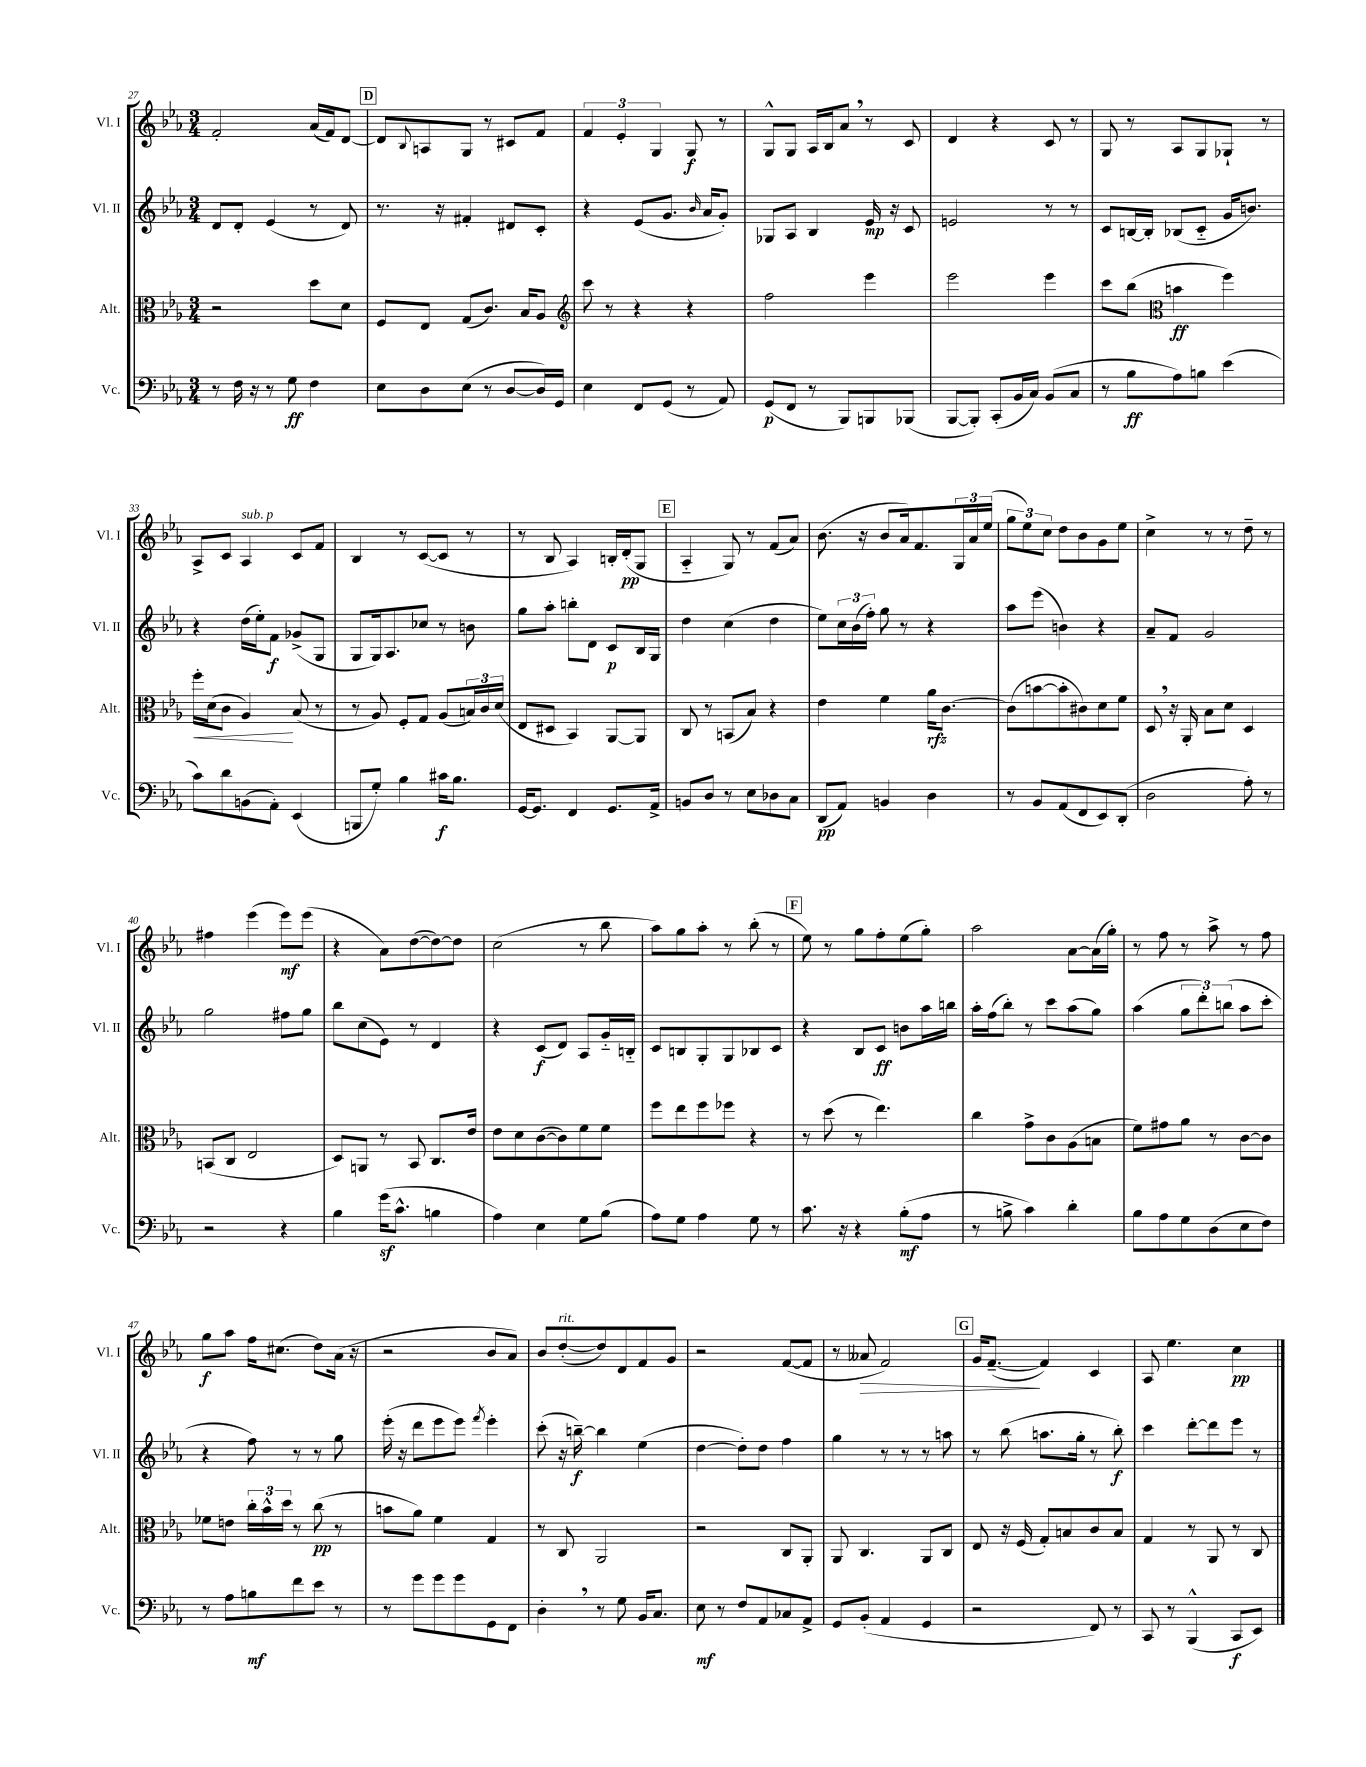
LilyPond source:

<<
\new StaffGroup <<
\new Staff = "s0" \with { instrumentName = "Vl. I" shortInstrumentName = "Vl. I" } {
    \clef treble \key ees \major \numericTimeSignature \time 3/4
    f'2-. aes'16( f'16) d'8~ |
    \mark \markup { \box "D" } d'8 \appoggiatura { bes8 } a8 g8 r8 cis'8 f'8 |
    \tuplet 3/2 { f'4 ees'4-. g4 } g8\f r8 |
    g8-^ g8 aes16 bes16 aes'8 \breathe r8 c'8 |
    d'4 r4 c'8 r8 |
    g8 r8 aes8 g8 ges8-! r8 |
    aes8-> c'8 aes4^\markup { \italic "sub. p" } c'8 f'8 |
    bes4 r8 c'8~( c'8 r8 |
    r8 bes8 aes4) b16-. d'16-.\pp( g8 |
    \mark \markup { \box "E" } aes4-_ g8) r8 f'8( aes'8) |
    bes'8.( r16 bes'8 aes'16) f'8. \tuplet 3/2 { g16 aes'16 ees''16( } |
    \tuplet 3/2 { g''8 ees''8) c''8 } d''8 bes'8 g'8 ees''8 |
    c''4-> r8 r8 d''8-- r8 |
    fis''4 ees'''4( ees'''8\mf) ees'''8( |
    r4 aes'8) d''8~( d''8~) d''8 |
    c''2( r8 bes''8 |
    aes''8) g''8 aes''8-. r8 bes''8-.( r8 |
    \mark \markup { \box "F" } ees''8) r8 g''8 f''8-. ees''8( g''8-.) |
    aes''2 aes'8~ aes'16( g''16-.) |
    r8 f''8 r8 aes''8-> r8 f''8 |
    g''8\f aes''8 f''16 cis''8.( d''8) aes'16( r16 |
    r2 bes'8 aes'8) |
    bes'8 d''8~-.^\markup { \italic "rit." }( d''8) d'8 f'8 g'8 |
    r2 f'8~( f'8 |
    r8 aeses'8\> f'2) |
    \mark \markup { \box "G" } g'16 f'8.~--\!( f'4) c'4 |
    aes8 ees''4. c''4\pp \bar "|." |
}
\new Staff = "s1" \with { instrumentName = "Vl. II" shortInstrumentName = "Vl. II" } {
    \clef treble \key ees \major \numericTimeSignature \time 3/4
    d'8 d'8-. ees'4( r8 d'8) |
    \mark \markup { \box "D" } r8. r16 fis'4-. dis'8 c'8-. |
    r4 ees'8( g'8. \grace { bes'16 } aes'16 g'8-.) |
    ges8 aes8 bes4 ees'16\mp r16 c'8 |
    e'2 r8 r8 |
    c'8 b16~ b16-. bes8( c'8-_ g'16 b'8.) |
    r4 d''16( ees''16-.) f'8\f ges'8->( g8 |
    g8 g16) aes8. ces''8 r8 b'8 |
    g''8 aes''8-. b''8-. d'8 c'8\p bes16 g16 |
    \mark \markup { \box "E" } d''4 c''4( d''4 |
    ees''8) \tuplet 3/2 { c''16 bes'16( f''16-.) } g''8 r8 r4 |
    aes''8 ees'''8( b'4) r4 |
    aes'8-- f'8 g'2 |
    g''2 fis''8 g''8 |
    bes''8 c''8( ees'8) r8 d'4 |
    r4 c'8\f( d'8) aes8 g'16-_ b16-_ |
    c'8 b8 g8-. g8 bes8 c'8 |
    \mark \markup { \box "F" } r4 bes8 c'8\ff b'8 aes''16 b''16 |
    aes''16-. f''16( bes''8-.) r8 c'''8 aes''8( g''8) |
    aes''4( \tuplet 3/2 { g''8 d'''8-.) b''8( } aes''8 c'''8-. |
    r4 f''8) r8 r8 g''8 |
    ees'''16-.( r16 d'''8 ees'''8 ees'''8) \acciaccatura { f'''8 } ees'''4-. |
    c'''8-.( r16 b''16~--\f) b''4 ees''4( |
    d''4~ d''8-.) d''8 f''4 |
    g''4 r8 r8 r8 a''8 |
    \mark \markup { \box "G" } r8 bes''8( a''8. g''16-. r8 bes''8-.\f) |
    c'''4 d'''8~-. d'''8 ees'''8 r8 \bar "|." |
}
\new Staff = "s2" \with { instrumentName = "Alt." shortInstrumentName = "Alt." } {
    \clef alto \key ees \major \numericTimeSignature \time 3/4
    r2 d''8 d'8 |
    \mark \markup { \box "D" } f8 ees8 g8( c'8.) bes16 aes8 |
    \clef treble c'''8 r8 r4 r4 |
    f''2 ees'''4 |
    ees'''2 ees'''4 |
    c'''8 bes''8( \clef alto b'4\ff f''4) |
    f''16-.\< d'16( c'8 aes4\!) bes8( r8 |
    r8 aes8) f8-. g8 aes8( \tuplet 3/2 { b16) c'16 d'16( } |
    ees8 dis8 bes,4) aes,8~ aes,8 |
    \mark \markup { \box "E" } c8 r8 b,8( bes8) r4 |
    ees'4 f'4 aes'16\rfz c'8.~ |
    c'8( b'8~ b'8-. cis'8) d'8 f'8 |
    d8 \breathe r16 aes,16-. bes8 d'8 d4 |
    b,8( c8 ees2 |
    d8) a,8 r8 bes,8 c8. ees'16 |
    ees'8 d'8 c'8~( c'8) f'8 f'8 |
    f''8 ees''8 f''8 fes''8 r4 |
    \mark \markup { \box "F" } r8 d''8( r8 ees''4.) |
    c''4 g'8-> c'8 aes8( b8 |
    f'8) gis'8 aes'8 r8 c'8~ c'8 |
    fes'8 e'8 \tuplet 3/2 { c''16-. bes'16-^ d''16 } r8 c''8\pp( r8 |
    b'8 aes'8) f'4 g4 |
    r8 c8 aes,2 |
    r2 c8 aes,8-. |
    aes,8 c4. aes,8 c8 |
    \mark \markup { \box "G" } ees8 r16 f16( g8-.) b8 c'8 b8 |
    g4 r8 aes,8 r8 c8 \bar "|." |
}
\new Staff = "s3" \with { instrumentName = "Vc." shortInstrumentName = "Vc." } {
    \clef bass \key ees \major \numericTimeSignature \time 3/4
    r8 f16 r16 r8 g8\ff f4 |
    \mark \markup { \box "D" } ees8 d8 ees8( r8 d8~ d16) g,16 |
    ees4 f,8 g,8( r8 aes,8) |
    g,8\p( f,8 r8 bes,,8) b,,8 bes,,8( |
    bes,,8~ bes,,8-.) c,8-.( bes,16 c16) bes,8( c8 |
    r8 bes8\ff aes8) b8 ees'4( |
    c'8) d'8 b,8( aes,8-.) ees,4( |
    b,,8 g8-.) bes4 cis'16\f bes8. |
    g,16~ g,8. f,4 g,8. aes,16-> |
    \mark \markup { \box "E" } b,8 d8 r8 ees8 des8 c8 |
    d,8\pp( aes,8) b,4 d4 |
    r8 bes,8 aes,8( f,8 ees,8) d,8-.( |
    d2 aes8-.) r8 |
    r2 r4 |
    bes4 g'16\sf( c'8.-^ b4 |
    aes4) ees4 g8 bes8( |
    aes8) g8 aes4 g8 r8 |
    \mark \markup { \box "F" } c'8. r16 r4 bes8-.\mf( aes8 |
    r8 b8-> c'4) d'4-. |
    bes8 aes8 g8 d8( ees8 f8) |
    r8 aes8 b8\mf f'8 ees'8 r8 |
    r8 g'8 g'8 g'8 g,8 f,8 |
    d4-. \breathe r8 g8 bes,16 c8. |
    ees8\mf r8 f8 aes,8 ces8 aes,8-> |
    g,8 bes,8-.( aes,4 g,4 |
    \mark \markup { \box "G" } r2 f,8) r8 |
    c,8 r8 bes,,4-^( c,8\f ees,8) \bar "|." |
}
>>
>>
\layout { \context { \Score currentBarNumber = #27 } }
